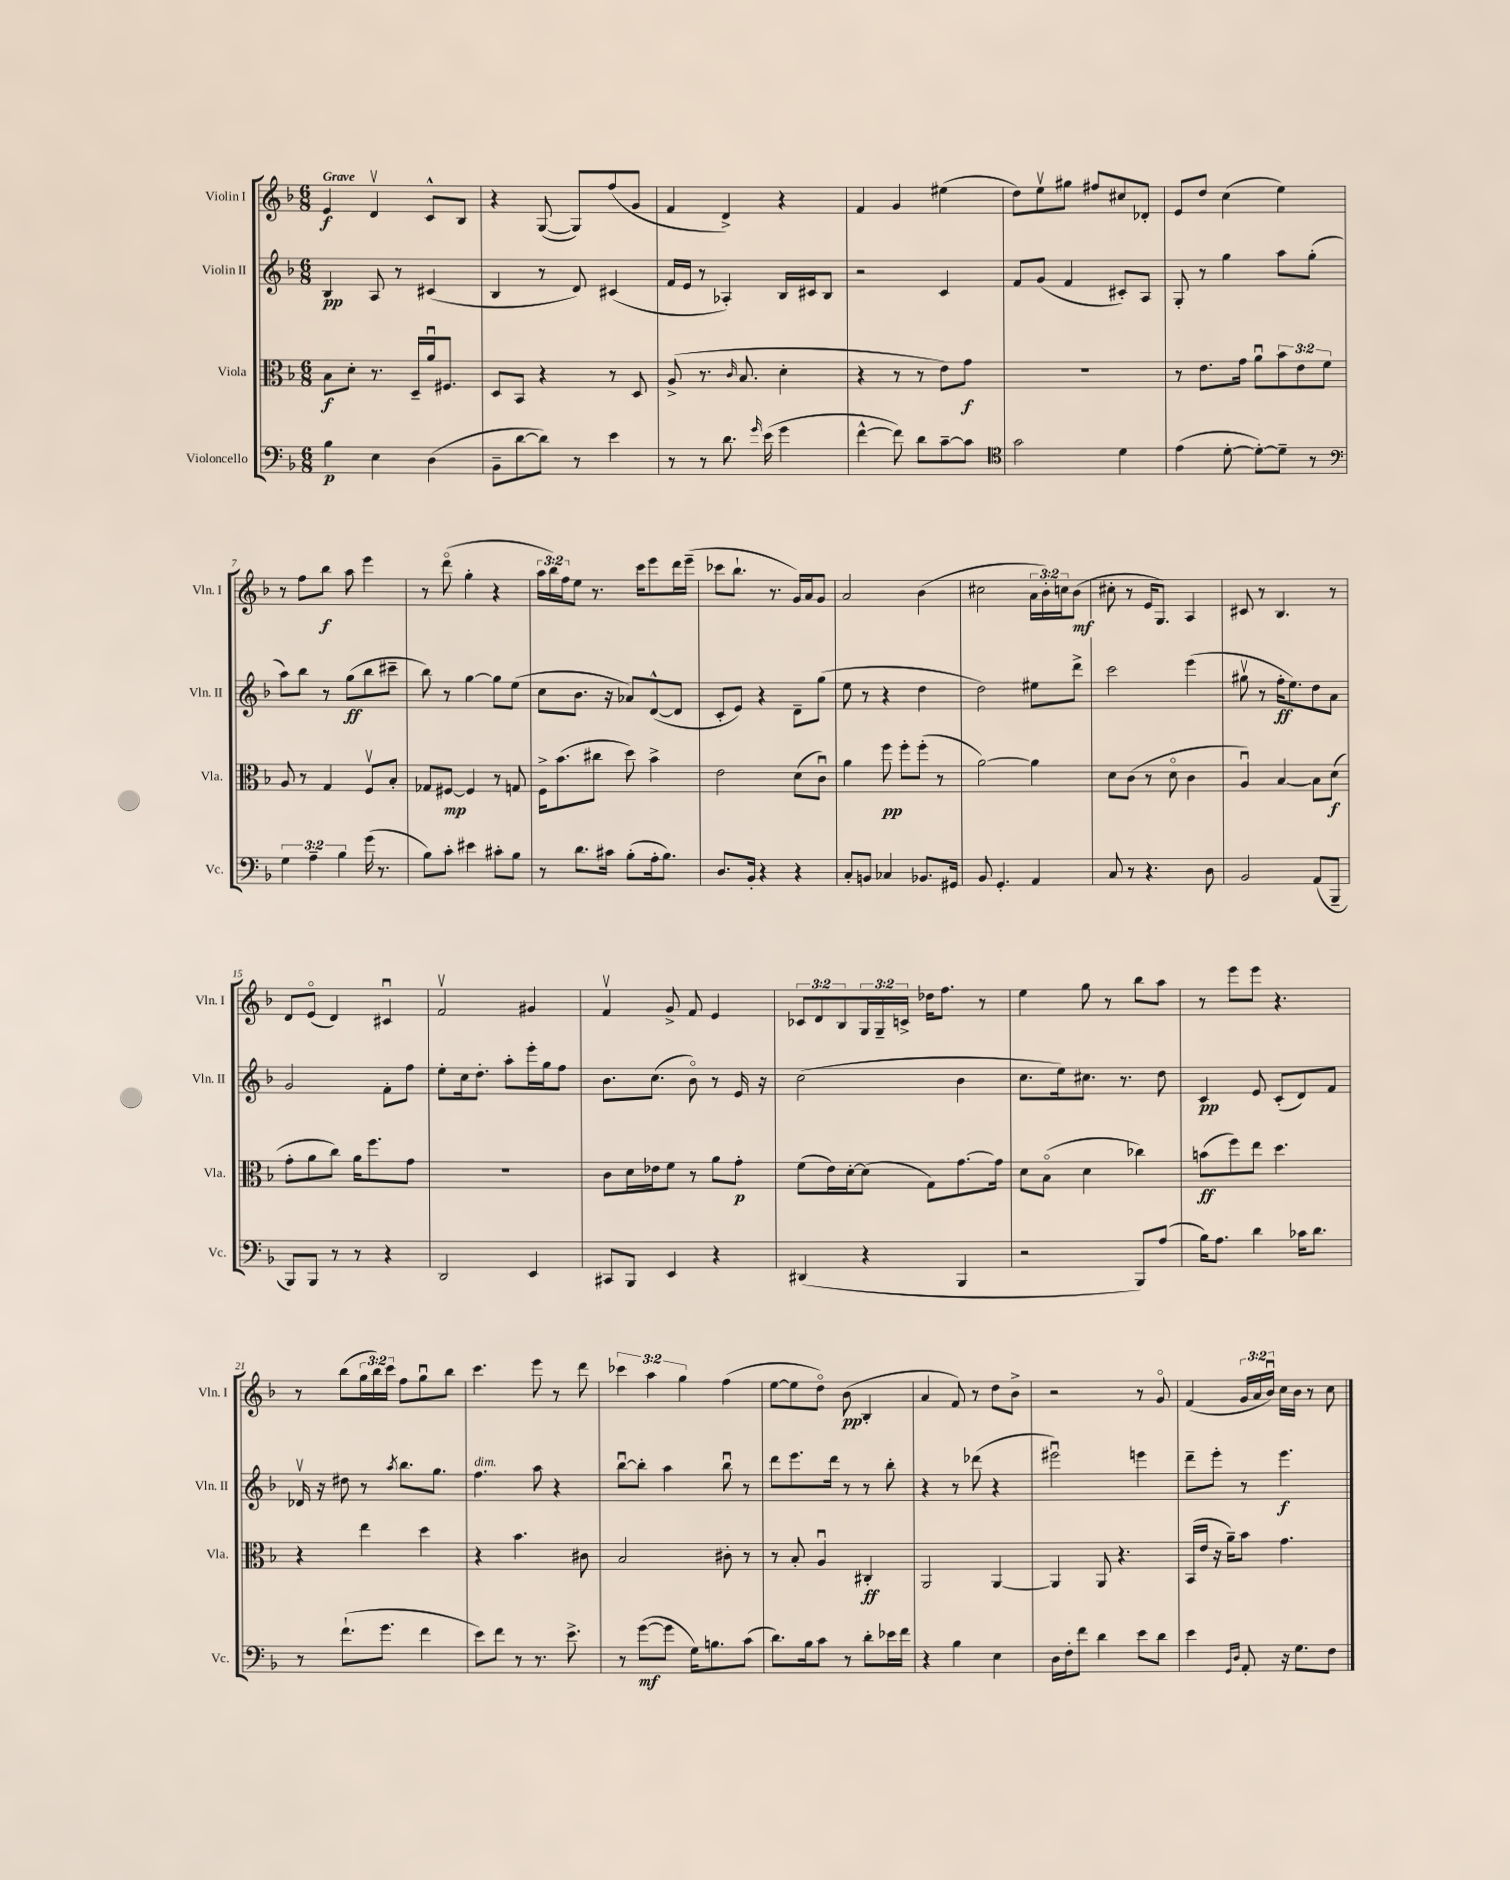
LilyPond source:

<<
\new StaffGroup <<
\new Staff = "s0" \with { instrumentName = "Violin I" shortInstrumentName = "Vln. I" } {
    \clef treble \key f \major \numericTimeSignature \time 6/8 \override Staff.TupletNumber.text = #tuplet-number::calc-fraction-text \tempo "Grave"
    e'4\f d'4\upbow c'8-^ bes8 |
    r4 g8~( g8) f''8( g'8 |
    f'4 d'4->) r4 |
    f'4 g'4 eis''4( |
    d''8) e''8\upbow gis''8 fis''8 cis''8 des'8-. |
    e'8 d''8 c''4( e''4) |
    r8 f''8 bes''8\f a''8 e'''4 |
    r8 d'''8\flageolet( g''4-. r4 |
    \tuplet 3/2 { a''16 bes''16) f''16 } e''8 r8. c'''16 e'''8 d'''16 e'''16--( |
    ces'''8 bes''8.-! r8. g'16) a'16 g'8 |
    a'2 bes'4( |
    cis''2 \tuplet 3/2 { a'16 bes'16-.) c''16 } bes'8\mf( |
    cis''8-. r8 e'16 g8.) a4 |
    cis'8 r8 bes4. r8 |
    d'8 e'8\flageolet( d'4) cis'4\downbow |
    f'2\upbow gis'4 |
    f'4\upbow g'8-> f'8 e'4 |
    \tuplet 3/2 { ces'8 d'8 bes8 } \tuplet 3/2 { g16 g16-- c'16-> } des''16 f''8. r8 |
    e''4 g''8 r8 bes''8 a''8 |
    r8 e'''8 e'''8 r4. |
    r8 bes''8( \tuplet 3/2 { g''16 bes''16) c'''16 } f''8 g''8\downbow bes''8 |
    c'''4. e'''8 r8 d'''8 |
    \tuplet 3/2 { ces'''4 a''4 g''4 } f''4( |
    e''8~ e''8 d''8\flageolet) bes'8\pp( bes4-. |
    a'4 f'8) r8 d''8 bes'8-> |
    r2 r8 g'8\flageolet |
    f'4( \tuplet 3/2 { g'16 a'16 bes'16\downbow) } c''16 bes'16 r8 c''8 \bar "|." |
}
\new Staff = "s1" \with { instrumentName = "Violin II" shortInstrumentName = "Vln. II" } {
    \clef treble \key f \major \numericTimeSignature \time 6/8
    bes4\pp a8 r8 cis'4( |
    bes4 r8 d'8) cis'4( |
    f'16 e'16 r8 aes4-.) bes16 cis'16 bes8 |
    r2 c'4 |
    f'8 g'8( f'4 cis'8-.) a8 |
    g8-. r8 g''4 a''8 g''8-.( |
    a''8) bes''8 r8 g''8\ff( bes''8 cis'''8-- |
    bes''8) r8 g''4~ g''8 e''8( |
    c''8 bes'8. r16 aes'8) d'8~-^( d'8 |
    c'8-. e'8) r4 d'8-- g''8( |
    e''8 r8 r4 d''4 |
    d''2) eis''8 d'''8-> |
    c'''2 e'''4( |
    gis''8\upbow r8 f''16-.\ff e''8.) d''8 a'8 |
    g'2 f'8-. f''8 |
    e''8-. c''16 d''8.-. a''8-. e'''16-. g''16 f''8 |
    bes'8. c''8.( bes'8\flageolet) r8 e'16 r16 |
    c''2( bes'4 |
    c''8. e''16) cis''8. r8. d''8 |
    c'4\pp e'8 c'8-.( d'8) f'8 |
    des'16\upbow r16 dis''8 r8 \acciaccatura { a''8 } bes''8. g''8. |
    f''4.^\markup { \italic "dim." } a''8 r4 |
    bes''8~\downbow bes''8-. a''4 bes''8\downbow r8 |
    d'''8 e'''8. d'''16 r8 r8 bes''8-. |
    r4 r8 des'''8( r4 |
    eis'''2\downbow) e'''4 |
    d'''8-- e'''8-. r8 e'''4.\f \bar "|." |
}
\new Staff = "s2" \with { instrumentName = "Viola" shortInstrumentName = "Vla." } {
    \clef alto \key f \major \numericTimeSignature \time 6/8 \override Staff.TupletNumber.text = #tuplet-number::calc-fraction-text
    bes8\f d'8-. r8. d16-- a'16\downbow fis8. |
    d8 bes,8 r4 r8 d8 |
    a8->( r8. \grace { c'16 } bes8. d'4-. |
    r4 r8 r8 e'8) g'8\f |
    R2. |
    r8 e'8. g'16 a'8\downbow \tuplet 3/2 { bes'8 e'8 f'8 } |
    a8 r8 g4 f8\upbow bes8-. |
    ges8 fis8~\mp fis4 r8 g8 |
    f16-> bes'8.( cis''8 d''8) bes'4-> |
    e'2 d'8( c'8\downbow) |
    a'4 f''8\pp f''8-. f''8-.( r8 |
    a'2~) a'4 |
    d'8 c'8( r8 d'8\flageolet c'4 |
    a4\downbow) bes4~ bes8 d'8\f( |
    g'8-. a'8 c''8) a'16 f''8. g'8 |
    R2. |
    c'8 d'16 ees'16 f'8 r8 a'8 g'8-.\p |
    f'8( e'16) d'16~-. d'8( g8) g'8.~ g'16 |
    d'8 bes8\flageolet( d'4 ces''4) |
    b'8\ff( f''8) e''8 d''4. |
    r4 e''4 d''4 |
    r4 bes'4. cis'8 |
    bes2 cis'8-. r8 |
    r8 bes8-. a4\downbow cis4-.\ff |
    a,2 a,4~ |
    a,4 a,8 r4. |
    bes,16( e'16 r16 a'16--) bes'8 g'4. \bar "|." |
}
\new Staff = "s3" \with { instrumentName = "Violoncello" shortInstrumentName = "Vc." } {
    \clef bass \key f \major \numericTimeSignature \time 6/8 \override Staff.TupletNumber.text = #tuplet-number::calc-fraction-text
    bes4\p e4 d4( |
    bes,8-- d'8~ d'8) r8 e'4 |
    r8 r8 d'8. \grace { g'16 } e'16( g'4 |
    f'4~-^ f'8) d'8 c'8~-- c'8 |
    \clef tenor g'2 d'4 |
    e'4( d'8~-. d'8~-.) d'8-- r8 |
    \clef bass \tuplet 3/2 { g4 a4-- bes4 } g'16( r8. |
    bes8) c'8-. eis'4 cis'8-. bes8 |
    r8 d'8. cis'16 bes8-.( a16-. bes8.) |
    d8. bes,16-. r4 r4 |
    c8-. b,8 ces4 bes,8. gis,16 |
    bes,8 g,4.-. a,4 |
    c8 r8 r4. d8 |
    bes,2 a,8( bes,,8-- |
    bes,,8) bes,,8 r8 r8 r4 |
    d,2 e,4 |
    cis,8 bes,,8 e,4 r4 |
    dis,4( r4 bes,,4 |
    r2 bes,,8) a8( |
    bes16) a8. d'4 ces'16 d'8. |
    r8 f'8.-!( g'8. f'4 |
    e'8) f'8 r8 r8. e'8.-> |
    r8 g'8~\mf( g'8 g16) b8. c'8( |
    d'8.) bes16 c'8 r8 d'8-. ees'16 f'16 |
    r4 bes4 e4 |
    d16 f16-. f'8 d'4 e'8 d'8 |
    e'4 \grace { g,16 d16 } a,8-. r16 g8. f8 \bar "|." |
}
>>
>>
